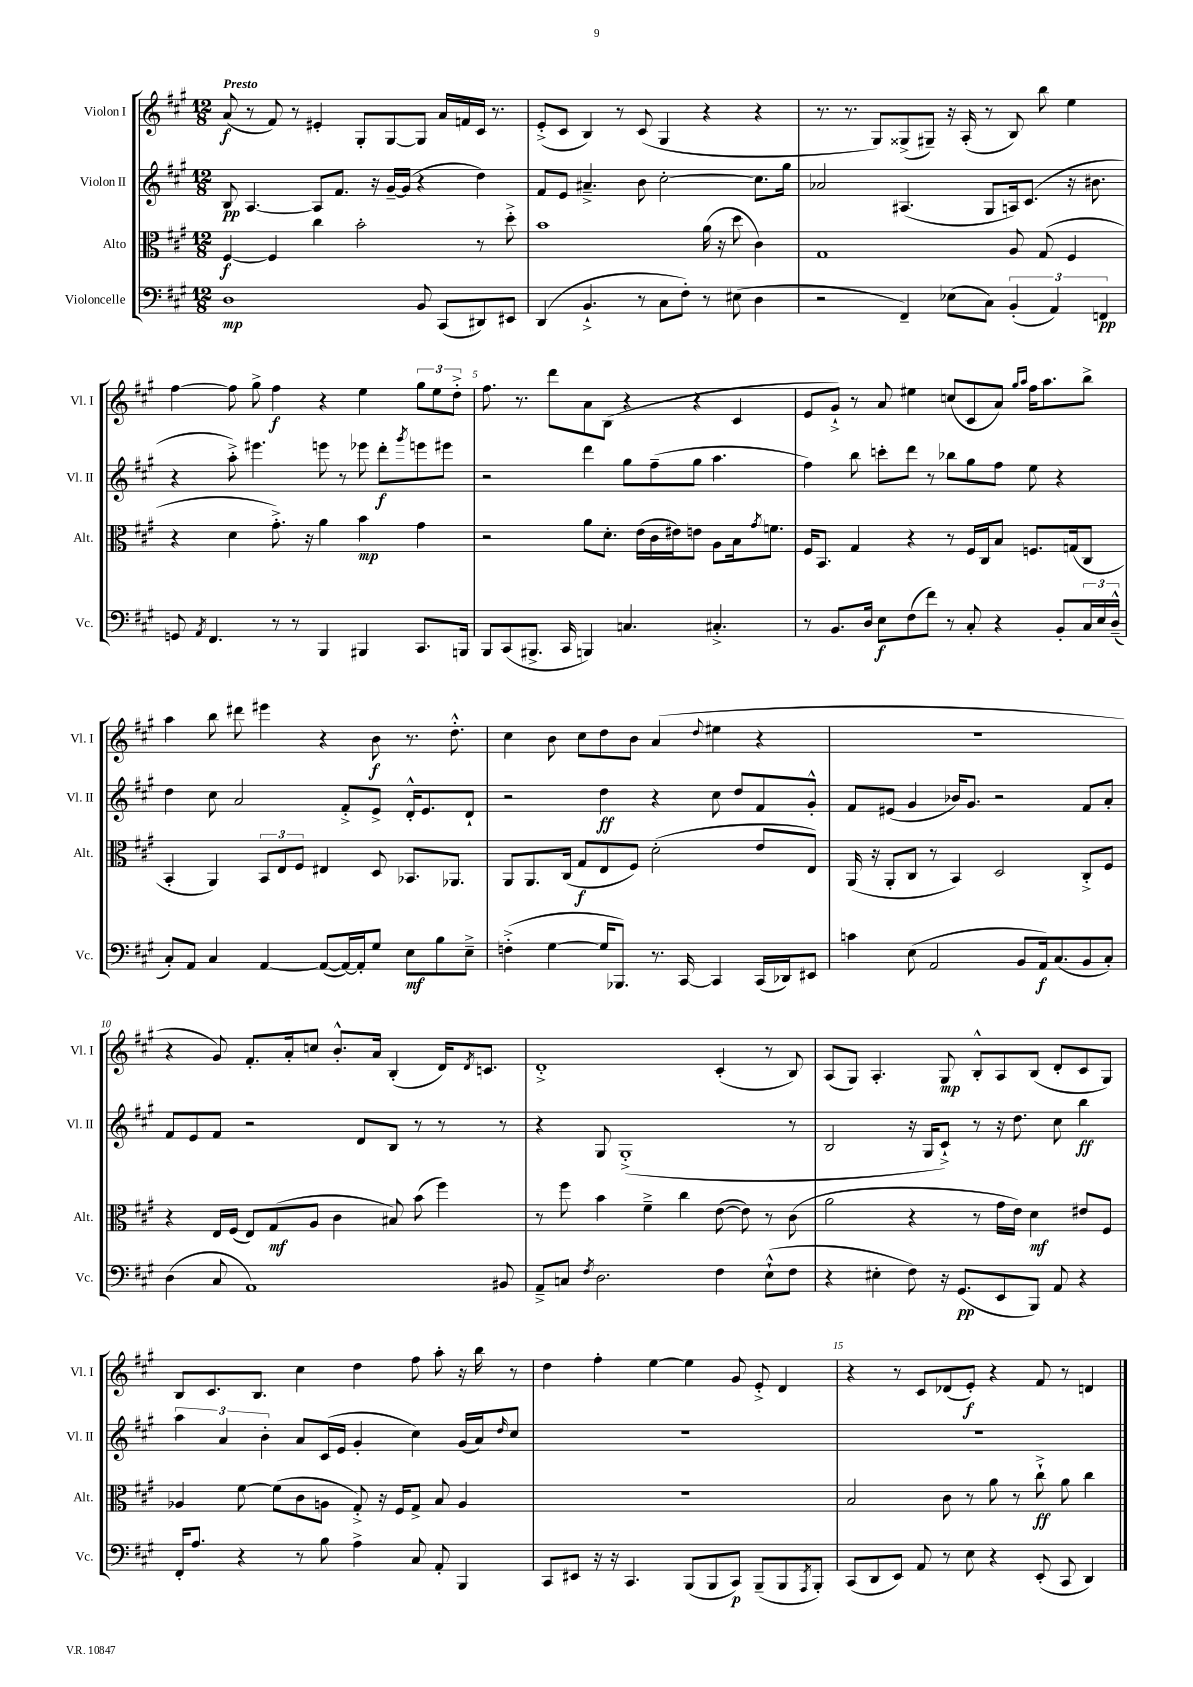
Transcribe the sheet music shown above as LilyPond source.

<<
\new StaffGroup <<
\new Staff = "s0" \with { instrumentName = "Violon I" shortInstrumentName = "Vl. I" } {
    \clef treble \key a \major \numericTimeSignature \time 12/8 \tempo "Presto"
    a'8\f( r8 fis'8) r8 eis'4-. gis8-. gis8~ gis8 a'16 f'16 cis'16 r8. |
    e'8-.->( cis'8 b4) r8 cis'8( gis4 r4 r4 |
    r8. r8. gis8) gisis8->( gis8--) r16 a16-.( r8 b8) b''8 e''4 |
    fis''4~ fis''8 gis''8-> fis''4\f r4 e''4 \tuplet 3/2 { gis''8 e''8 d''8-.-> } |
    fis''8. r8. d'''8 a'8 b8( r4 r4 cis'4 |
    e'8 gis'8-!->) r8 a'8 eis''4 c''8( cis'8 a'8) \grace { gis''16 a''16 } fis''16 a''8. b''8-> |
    a''4 b''8 dis'''8 eis'''4 r4 b'8\f r8. d''8.-.-^ |
    cis''4 b'8 cis''8 d''8 b'8 a'4( \appoggiatura { d''8 } eis''4 r4 |
    R1. |
    r4 gis'8) fis'8.-. a'16-. c''8 b'8.-.-^ a'16 b4-.( d'16) \acciaccatura { d'8 } c'8. |
    d'1-.-> cis'4-.( r8 b8) |
    a8( gis8) a4.-. gis8\mp b8-.-^ a8 b8( d'8-. cis'8 gis8) |
    b8 cis'8. b8. cis''4 d''4 fis''8 a''8-. r16 b''16 r8 |
    d''4 fis''4-. e''4~ e''4 gis'8 e'8-.-> d'4 |
    r4 r8 cis'8 des'8( e'8-.\f) r4 fis'8 r8 d'4 \bar "|." |
}
\new Staff = "s1" \with { instrumentName = "Violon II" shortInstrumentName = "Vl. II" } {
    \clef treble \key a \major \numericTimeSignature \time 12/8
    b8\pp a4.~ a8 fis'8. r16 gis'16~-- gis'16( r4 d''4) |
    fis'8 e'8 ais'4.---> b'8 cis''2~-. cis''8. gis''16 |
    aes'2 ais4.( gis8 a16) cis'8.( r16 bis'8. |
    r4 a''8-.->) eis'''4. e'''8 r8 ees'''8 d'''8-.\f \acciaccatura { gis'''8 } e'''8 eis'''8 |
    r2 d'''4 gis''8 fis''8--( gis''8 a''4. |
    fis''4) b''8 c'''8-. d'''8 r8 bes''8 gis''8 fis''8 e''8 r4 |
    d''4 cis''8 a'2 fis'8-.-> e'8-> d'16-.-^ e'8. d'8-! |
    r2 d''4\ff r4 cis''8 d''8 fis'8 gis'8-.-^ |
    fis'8 eis'8( gis'4 bes'16) gis'8. r2 fis'8 a'8-. |
    fis'8 e'8 fis'8 r2 d'8 b8 r8 r8 r8 |
    r4 gis8 gis1-.->( r8 |
    b2 r16 gis16 cis'8-!->) r8 r16 d''8. cis''8 b''4\ff |
    \tuplet 3/2 { a''4 a'4 b'4-. } a'8 cis'16( e'16 gis'4-. cis''4) gis'16( a'16) \grace { d''16 } cis''8 |
    R1. |
    R1. \bar "|." |
}
\new Staff = "s2" \with { instrumentName = "Alto" shortInstrumentName = "Alt." } {
    \clef alto \key a \major \numericTimeSignature \time 12/8
    fis4~\f fis4 cis''4 b'2-. r8 d''8-.-> |
    b'1 a'16( r16 d''8 cis'4) |
    gis1 a8 gis8( fis4 |
    r4 d'4 gis'8.-.->) r16 a'4 b'4\mp gis'4 |
    r2 a'8 d'8.-. e'16( cis'16 eis'16) e'8 a8 b16 \acciaccatura { gis'8 } f'8. |
    fis16 b,8. gis4 r4 r8 fis16 cis16 b8 f8. g16( cis8 |
    b,4-. a,4) \tuplet 3/2 { b,8 e8 fis8 } eis4 d8 bes,8. aes,8. |
    a,8 a,8. cis16( gis8\f e8 fis8) d'2-.( e'8 e8) |
    a,16( r16 a,8-. cis8 r8 b,4) d2 cis8-.-> fis8 |
    r4 e16 fis16( e8) gis8\mf( a8 cis'4 bis8) b'8( fis''4) |
    r8 fis''8 b'4 fis'4---> cis''4 e'8~( e'8) r8 cis'8( |
    a'2 r4 r8 gis'16 e'16) d'4\mf eis'8 fis8 |
    aes4 fis'8~ fis'8( cis'8 a8 gis8-.->) r16 fis16 gis8-> b8 a4 |
    R1. |
    b2 cis'8 r8 a'8 r8 cis''8-!->\ff a'8 cis''4 \bar "|." |
}
\new Staff = "s3" \with { instrumentName = "Violoncelle" shortInstrumentName = "Vc." } {
    \clef bass \key a \major \numericTimeSignature \time 12/8
    d1\mp b,8 cis,8( dis,8) eis,8 |
    d,4( b,4.-!-> r8 cis8 fis8-.) r8 eis8( d4 |
    r2 fis,4--) ees8( cis8) \tuplet 3/2 { b,4-.( a,4) f,4\pp } |
    g,8 \acciaccatura { a,8 } fis,4. r8 r8 b,,4 bis,,4 cis,8. b,,16 |
    b,,8 cis,8( bis,,8.-> cis,16 b,,4) c4. cis4.-.-> |
    r8 b,8. d16 e8\f fis8( fis'8) r8 cis8-. r4 b,8-. \tuplet 3/2 { cis16 e16 d16---^( } |
    cis8-.) a,8 cis4 a,4~ a,8~( a,16~) a,16-. gis8 e8\mf b8 e8---> |
    f4-.->( gis4~ gis16 bes,,8.) r8. cis,16~ cis,4 cis,16( des,16) eis,8 |
    c'4 e8( a,2 b,8 a,16\f) cis8.( b,8 cis8-.) |
    d4( cis8 a,1) bis,8 |
    a,8---> c8 \acciaccatura { fis8 } d2. fis4 e8-!-^( fis8 |
    r4 eis4-. fis8) r16 gis,8.\pp( e,8 b,,8) a,8 r4 |
    fis,16-. a8. r4 r8 b8 a4-> cis8 a,8-. b,,4 |
    cis,8 eis,8 r16 r16 cis,4. b,,8( b,,8 cis,8\p) b,,8--( b,,8 \acciaccatura { a,,8 } b,,8-.) |
    cis,8( d,8 e,8) a,8 r8 e8 r4 e,8-.( cis,8 d,4) \bar "|." |
}
>>
>>
\layout { \context { \Score \override BarNumber.break-visibility = ##(#f #t #t) barNumberVisibility = #(every-nth-bar-number-visible 5) } }
